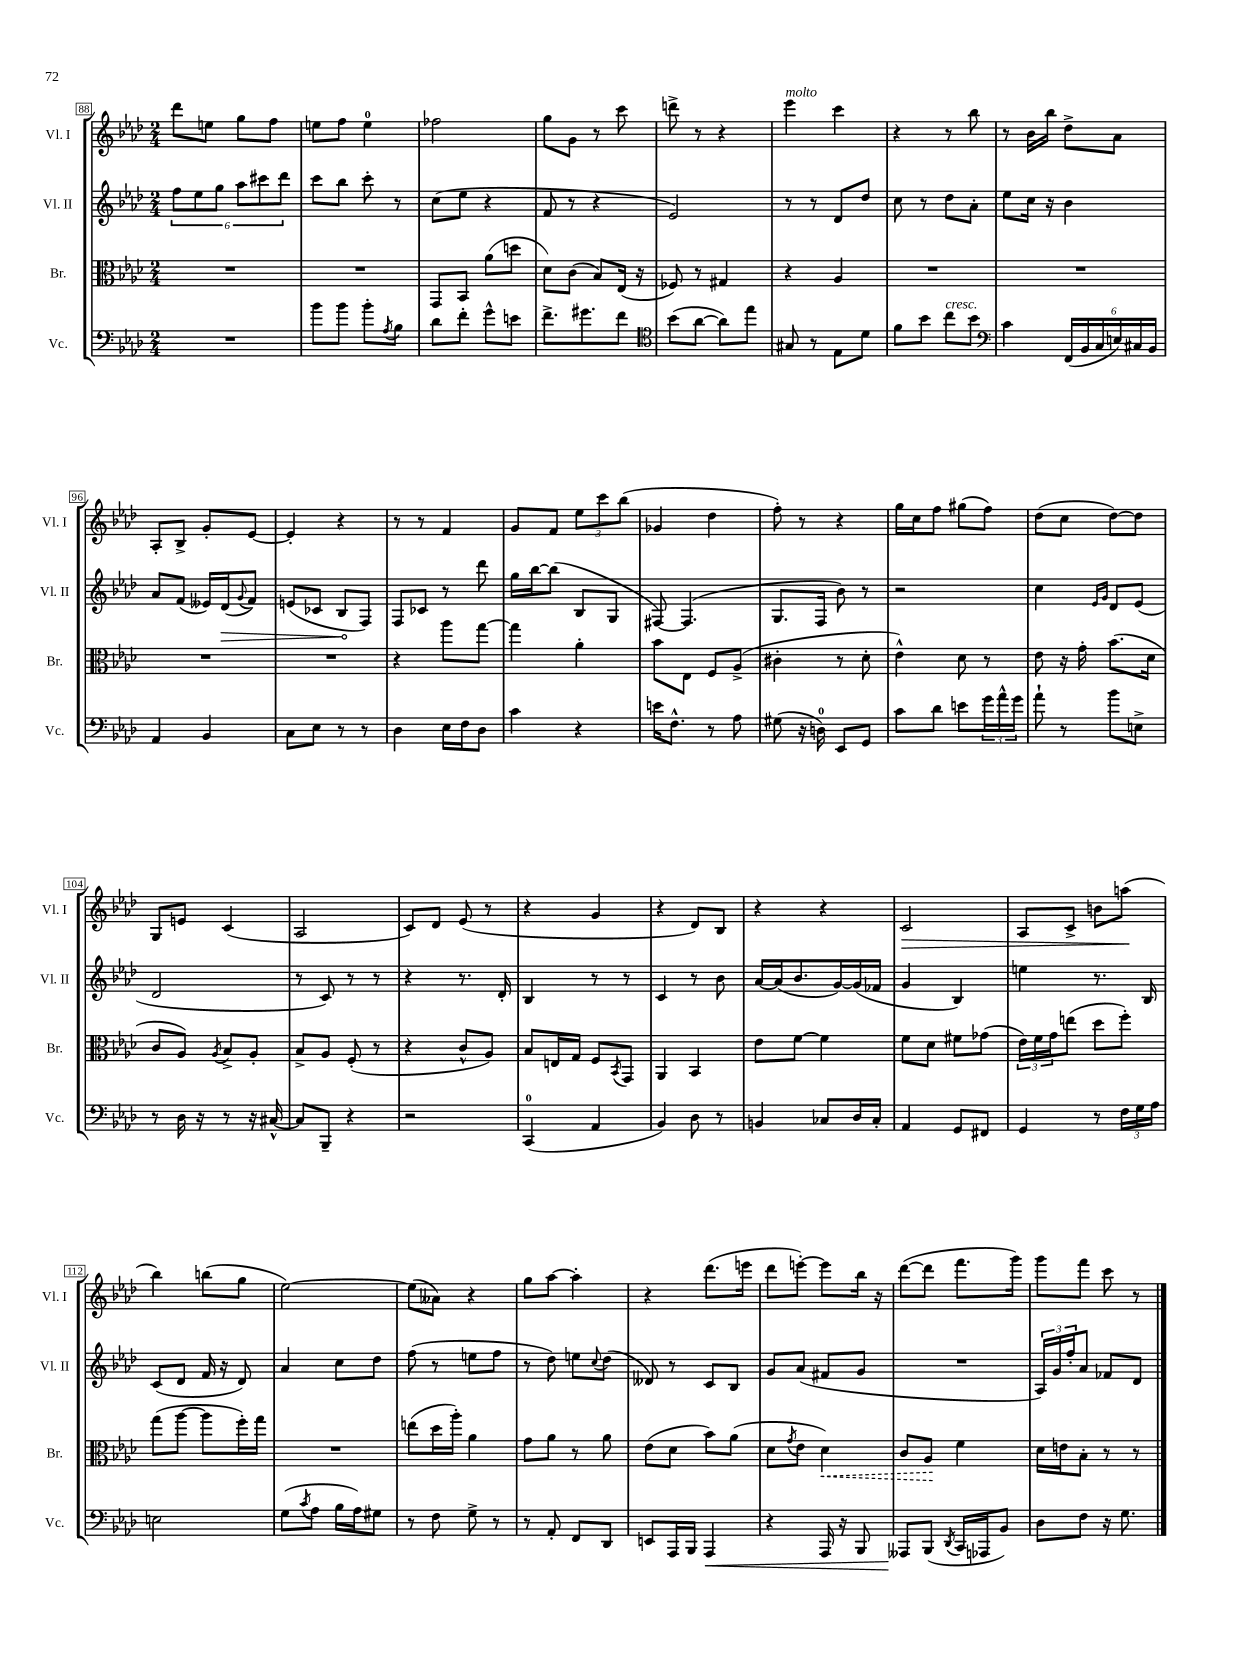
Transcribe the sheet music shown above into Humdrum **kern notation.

**kern	**dynam	**kern	**dynam	**kern	**dynam	**kern	**dynam
*part4	*part4	*part3	*part3	*part2	*part2	*part1	*part1
*staff4	*staff4	*staff3	*staff3	*staff2	*staff2	*staff1	*staff1
*I"Vc.	*	*I"Br.	*	*I"Vl. II	*	*I"Vl. I	*
*I'Vc.	*	*I'Br.	*	*I'Vl. II	*	*I'Vl. I	*
*clefF4	*	*clefC3	*	*clefG2	*	*clefG2	*
*k[b-e-a-d-]	*	*k[b-e-a-d-]	*	*k[b-e-a-d-]	*	*k[b-e-a-d-]	*
*M2/4	*	*M2/4	*	*M2/4	*	*M2/4	*
=88	=88	=88	=88	=88	=88	=88	=88
2r	.	2r	.	12ff\L	.	8ddd-\L	.
.	.	.	.	12ee-\	.	.	.
.	.	.	.	.	.	8een\J	.
.	.	.	.	12gg\J	.	.	.
.	.	.	.	12aa-\L	.	8gg\L	.
.	.	.	.	12ccc#X\	.	.	.
.	.	.	.	.	.	8ff\J	.
.	.	.	.	12ddd-\J	.	.	.
=89	=89	=89	=89	=89	=89	=89	=89
8b-\L	.	2r	.	8ccc\L	.	8een\L	.
8b-\J	.	.	.	8bb-\J	.	8ff\J	.
8b-'\L	.	.	.	8ccc'\	.	4ee\	.
8qA-/	.	.	.	.	.	.	.
8B-\J	.	.	.	8r	.	.	.
=90	=90	=90	=90	=90	=90	=90	=90
8d-\L	.	8GG/L	.	(8cc\L	.	2ff-X\	.
8f'\J	.	8BB-/J	.	8ee-\J	.	.	.
8g^^\L	.	(8a-\L	.	4r	.	.	.
8en\J	.	8ddn\J	.	.	.	.	.
=91	=91	=91	=91	=91	=91	=91	=91
8.f^\L	.	8d-\L)	.	8f/	.	8gg\L	.
.	.	(8c\J	.	8r	.	8g\J	.
8.g#X\	.	.	.	.	.	.	.
.	.	8B-/L)	.	4r	.	8r	.
8f\J	.	(16E-/Jk	.	.	.	8ccc\	.
.	.	16r	.	.	.	.	.
=92	=92	=92	=92	=92	=92	=92	=92
*clefC4	*	*	*	*	*	*	*
(8b-\L	.	8F-X/)	.	2e-/)	.	8dddn^\	.
[8a-\J	.	8r	.	.	.	8r	.
8a-\L])	.	4G#X/	.	.	.	4r	.
8ee-\J	.	.	.	.	.	.	.
=93	=93	=93	=93	=93	=93	=93	=93
!	!	!	!	!	!	!LO:TX:a:i:t=molto	!
8G#X/	.	4r	.	8r	.	4eee-\	.
8r	.	.	.	8r	.	.	.
8E-\L	.	4A-/	.	8d-/L	.	4ccc\	.
8d-\J	.	.	.	8dd-/J	.	.	.
=94	=94	=94	=94	=94	=94	=94	=94
8f\L	.	2r	.	8cc\	.	4r	.
8b-\J	.	.	.	8r	.	.	.
!LO:TX:a:i:t=cresc.	!	!	!	!	!	!	!
8cc\L	.	.	.	8dd-\L	.	8r	.
8b-\J	.	.	.	8a-'\J	.	8bb-\	.
=95	=95	=95	=95	=95	=95	=95	=95
*clefF4	*	*	*	*	*	*	*
4c\	.	2r	.	8ee-\L	.	8r	.
.	.	.	.	16cc\Jk	.	16b-\LL	.
.	.	.	.	16r	.	16bb-\JJ	.
(24FF/LL	.	.	.	4b-\	.	8dd-^\L	.
24BB-/	.	.	.	.	.	.	.
24C/	.	.	.	.	.	.	.
24En/)	.	.	.	.	.	8a-\J	.
24C#X/	.	.	.	.	.	.	.
24BB-/JJ	.	.	.	.	.	.	.
!!LO:LB:g=z
=96	=96	=96	=96	=96	=96	=96	=96
4AA-/	.	2r	.	8a-/L	.	8A-'/L	.
.	.	.	.	(8f/J	.	8B-^/J	.
4BB-/	.	.	.	16e--X/LL)	.	8g'/L	.
!	!	!	!	!	!LO:HP:b	!	!
.	.	.	.	(16d-/J	>	.	.
.	.	.	.	8qqg/	.	.	.
.	.	.	.	8f/J)	.	[8e-/J	.
=97	=97	=97	=97	=97	=97	=97	=97
8C\L	.	2r	.	(8en/L	.	4e-'/]	.
8E-\J	.	.	.	8c-X/J	.	.	.
8r	.	.	.	8B-/L	.	4r	.
8r	.	.	.	8F/J)	]	.	.
=98	=98	=98	=98	=98	=98	=98	=98
4D-\	.	4r	.	8F/L	.	8r	.
.	.	.	.	8c-X/J	.	8r	.
16E-\LL	.	8aa-\L	.	8r	.	4f/	.
16F\J	.	.	.	.	.	.	.
8D-\J	.	[8gg\J	.	8ddd-\	.	.	.
=99	=99	=99	=99	=99	=99	=99	=99
4c\	.	4gg\]	.	16gg\LL	.	8g/L	.
.	.	.	.	[16bb-\J	.	.	.
.	.	.	.	(8bb-\J]	.	8f/J	.
4r	.	4a-'\	.	8B-/L	.	12ee-\L	.
.	.	.	.	.	.	12ccc\	.
.	.	.	.	8G/J	.	.	.
.	.	.	.	.	.	(12bb-\J	.
=100	=100	=100	=100	=100	=100	=100	=100
16en\KL	.	8b-\L	.	[8F#X/)	.	4g-X/	.
8.F^^\J	.	.	.	.	.	.	.
.	.	8E-\J	.	(4.F#/]	.	.	.
8r	.	8F/L	.	.	.	4dd-\	.
8A-\	.	(8A-^/J	.	.	.	.	.
=101	=101	=101	=101	=101	=101	=101	=101
(8G#X\	.	4c#X'\	.	8.G/L	.	8ff'\)	.
16r	.	.	.	.	.	8r	.
16Dn\)	.	.	.	16F/Jk	.	.	.
8EE-/L	.	8r	.	8b-\)	.	4r	.
8GG/J	.	8d-'\	.	8r	.	.	.
=102	=102	=102	=102	=102	=102	=102	=102
8c\L	.	4e-^^\)	.	2r	.	16gg\LL	.
.	.	.	.	.	.	16cc\J	.
8d-\J	.	.	.	.	.	8ff\J	.
8en\L	.	8d-\	.	.	.	(8gg#X\L	.
24g\L	.	8r	.	.	.	8ff\J)	.
24a-^^\	.	.	.	.	.	.	.
24g\JJ	.	.	.	.	.	.	.
=103	=103	=103	=103	=103	=103	=103	=103
8a-`\	.	8e-\	.	4cc\	.	(8dd-\L	.
8r	.	16r	.	.	.	8cc\J	.
.	.	16g'\	.	.	.	.	.
.	.	.	.	16qqe-/LL	.	.	.
.	.	.	.	16qqg/JJ	.	.	.
8b-\L	.	(8.b-\L	.	8d-/L	.	[8dd-\L)	.
8En^\J	.	.	.	(8e-/J	.	8dd-\J]	.
.	.	16d-\Jk	.	.	.	.	.
!!LO:LB:g=z
=104	=104	=104	=104	=104	=104	=104	=104
8r	.	8c/L	.	2d-/	.	8G/L	.
16D-\	.	8A-/J)	.	.	.	8en/J	.
16r	.	.	.	.	.	.	.
.	.	8qA-/	.	.	.	.	.
8r	.	8B-^/L	.	.	.	(4c/	.
16r	.	8A-'/J	.	.	.	.	.
[16C#X^^/	.	.	.	.	.	.	.
=105	=105	=105	=105	=105	=105	=105	=105
8C#/L]	.	8B-^/L	.	8r	.	2A-/	.
8BBB-~/J	.	8A-/J	.	8c/)	.	.	.
4r	.	(8F'/	.	8r	.	.	.
.	.	8r	.	8r	.	.	.
=106	=106	=106	=106	=106	=106	=106	=106
2r	.	4r	.	4r	.	8c/L)	.
.	.	.	.	.	.	8d-/J	.
.	.	8c^^/L	.	8.r	.	(8e-/	.
.	.	8A-/J)	.	.	.	8r	.
.	.	.	.	16d-'/	.	.	.
=107	=107	=107	=107	=107	=107	=107	=107
(4CC/	.	8B-/L	.	4B-/	.	4r	.
.	.	16En/L	.	.	.	.	.
.	.	16G/JJ	.	.	.	.	.
4AA-/	.	8F/L	.	8r	.	4g/	.
.	.	8qBB-/	.	.	.	.	.
.	.	8GG/J	.	8r	.	.	.
=108	=108	=108	=108	=108	=108	=108	=108
4BB-/)	.	4AA-/	.	4c/	.	4r	.
8D-\	.	4BB-/	.	8r	.	8d-/L)	.
8r	.	.	.	8b-\	.	8B-/J	.
=109	=109	=109	=109	=109	=109	=109	=109
4BBn/	.	8e-\L	.	[16a-/LL	.	4r	.
.	.	.	.	(16a-/J]	.	.	.
.	.	[8f\J	.	8.b-/	.	.	.
8C-X/L	.	4f\]	.	.	.	4r	.
.	.	.	.	[16g/L)	.	.	.
16D-/L	.	.	.	(16g/]	.	.	.
16C-'/JJ	.	.	.	16f-X/JJ	.	.	.
=110	=110	=110	=110	=110	=110	=110	=110
!	!	!	!	!	!	!	!LO:HP:b
4AA-/	.	8f\L	.	4g/	.	2c/	>
.	.	8d-\J	.	.	.	.	.
8GG/L	.	8f#X\L	.	4B-/)	.	.	.
8FF#X/J	.	(8g-X\J	.	.	.	.	.
=111	=111	=111	=111	=111	=111	=111	=111
4GG/	.	24e-\LL)	.	4een\	.	8A-/L	.
.	.	24f\	.	.	.	.	.
.	.	24g\J	.	.	.	.	.
.	.	(8een\J	.	.	.	8c^/J	.
8r	.	8dd-\L	.	8.r	.	8bn\L	.
24F\LL	.	8ff'\J)	.	.	.	(8aan\J	.
24G\	.	.	.	.	.	.	.
.	.	.	.	16B-/	.	.	.
24A-\JJ	.	.	.	.	.	.	.
.	.	.	.	.	.	.	]
!!LO:LB:g=z
=112	=112	=112	=112	=112	=112	=112	=112
2En\	.	(8gg\L	.	(8c/L	.	4bb-\)	.
.	.	[8aa-\J	.	8d-/J	.	.	.
.	.	8aa-\L]	.	16f/	.	(8bbn\L	.
.	.	.	.	16r	.	.	.
.	.	16ff'\L)	.	8d-/)	.	8gg\J	.
.	.	16gg\JJ	.	.	.	.	.
=113	=113	=113	=113	=113	=113	=113	=113
(8G\L	.	2r	.	4a-/	.	[2ee-\)	.
8qc/	.	.	.	.	.	.	.
8A-\J	.	.	.	.	.	.	.
16B-\LL	.	.	.	8cc\L	.	.	.
16A-\J)	.	.	.	.	.	.	.
8G#X\J	.	.	.	8dd-\J	.	.	.
=114	=114	=114	=114	=114	=114	=114	=114
8r	.	(8een\L	.	(8ff\	.	(8ee-\L]	.
8F\	.	16dd-\L	.	8r	.	8a--X\J)	.
.	.	16aa-'\JJ)	.	.	.	.	.
8G^\	.	4a-\	.	8een\L	.	4r	.
8r	.	.	.	8ff\J	.	.	.
=115	=115	=115	=115	=115	=115	=115	=115
8r	.	8g\L	.	8r	.	8gg\L	.
8AA-'/	.	8a-\J	.	8dd-\)	.	[8aa-\J	.
8FF/L	.	8r	.	8een\L	.	4aa-'\]	.
.	.	.	.	8qqcc/	.	.	.
8DD-/J	.	8a-\	.	(8dd-\J	.	.	.
=116	=116	=116	=116	=116	=116	=116	=116
8EEn/L	.	(8e-\L	.	8d--X/)	.	4r	.
16AAA-/L	.	8d-\J	.	8r	.	.	.
16BBB-/JJ	.	.	.	.	.	.	.
!	!LO:HP:b	!	!	!	!	!	!
4AAA-/	<	8b-\L)	.	8c/L	.	(8.ddd-\L	.
.	.	(8a-\J	.	8B-/J	.	.	.
.	.	.	.	.	.	16eeen\Jk	.
=117	=117	=117	=117	=117	=117	=117	=117
4r	.	8d-\L	.	8g/L	.	8ddd-\L	.
.	.	8qg/	.	.	.	.	.
.	.	8e-\J	.	(8a-/J	.	[8eeen'\J)	.
!	!	!	!LO:HP:b	!	!	!	!
16AAA-/	.	4d-\)	<	8f#X/L	.	8eee\L]	.
16r	.	.	.	.	.	.	.
8BBB-/	.	.	.	8g/J	.	16bb-\Jk	.
.	.	.	.	.	.	16r	.
=118	=118	=118	=118	=118	=118	=118	=118
8AAA--X/L	.	8c/L	.	2r	.	([8ddd-\L	.
(8BBB-/J	[	8A-/J	.	.	.	8ddd-\J]	.
8qDD-/	.	.	.	.	.	.	.
16CC/LL	.	4f\	[	.	.	8.fff\L	.
16AAA-X/J	.	.	.	.	.	.	.
8BB-/J)	.	.	.	.	.	.	.
.	.	.	.	.	.	16ggg\Jk)	.
=119	=119	=119	=119	=119	=119	=119	=119
8D-\L	.	16d-\LL	.	24A-/LL)	.	8ggg\L	.
.	.	.	.	24g/	.	.	.
.	.	16en\J	.	.	.	.	.
.	.	.	.	24ff'/J	.	.	.
8F\J	.	8B-'\J	.	8a-/J	.	8fff\J	.
16r	.	8r	.	8f-X/L	.	8ccc\	.
8.G\	.	.	.	.	.	.	.
.	.	8r	.	8d-/J	.	8r	.
==	==	==	==	==	==	==	==
*-	*-	*-	*-	*-	*-	*-	*-
